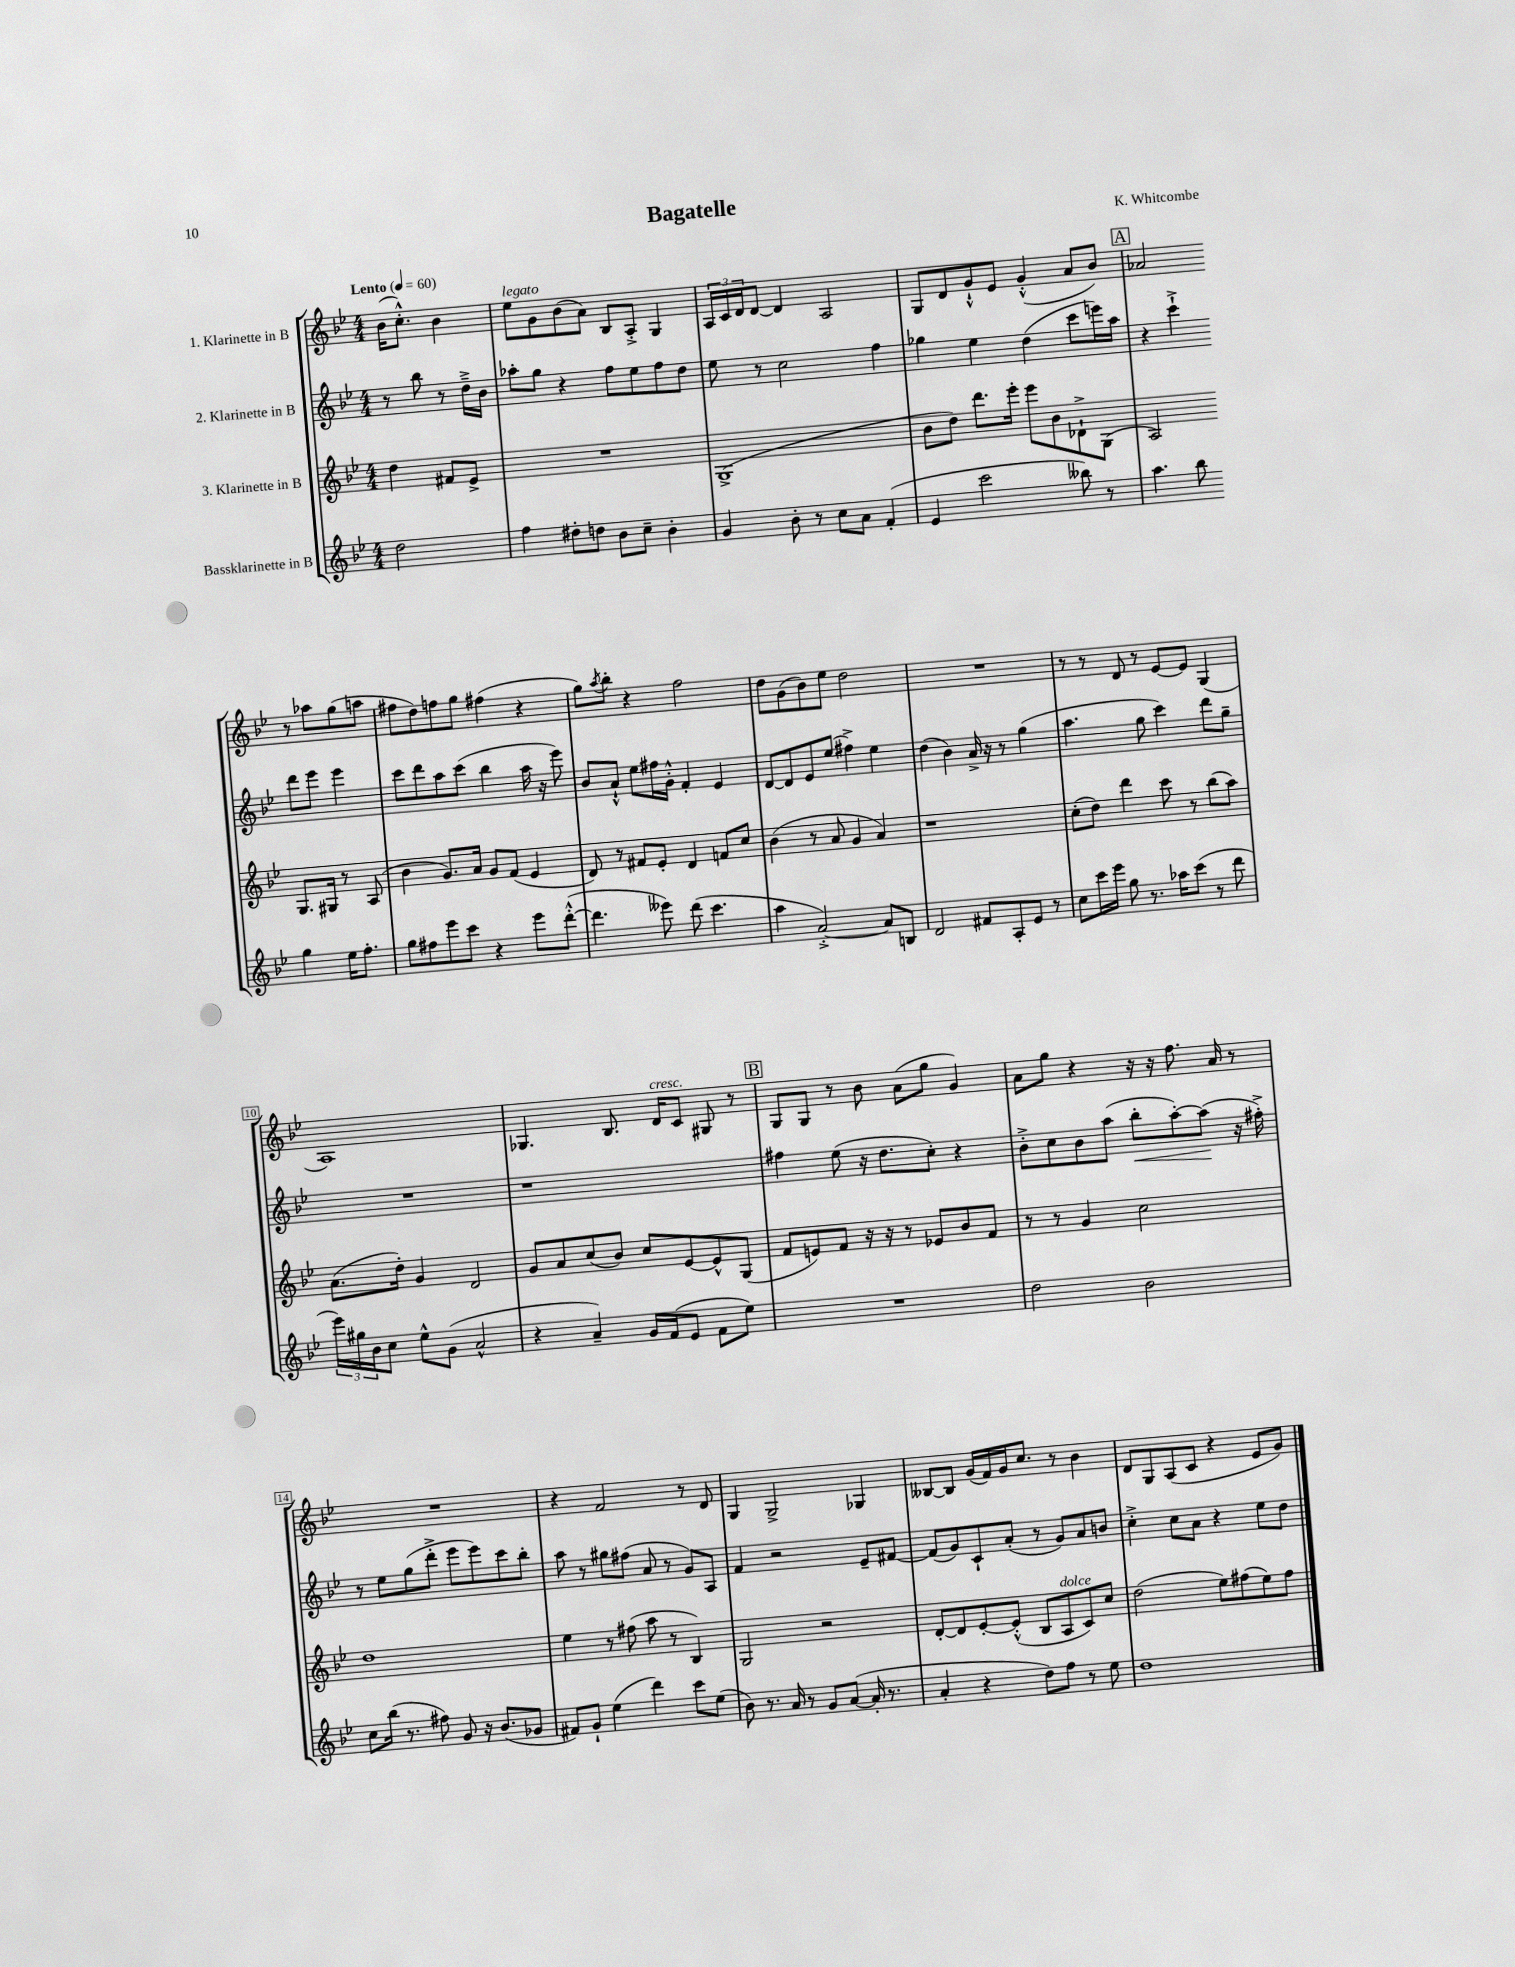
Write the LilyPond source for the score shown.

\header { title = "Bagatelle" composer = "K. Whitcombe" }
<<
\new StaffGroup <<
\new Staff = "s0" \with { instrumentName = "1. Klarinette in B" } {
    \clef treble \key bes \major \numericTimeSignature \time 4/4 \partial 2 \tempo "Lento" 4 = 60
    bes'16( c''8.-.-^) bes'4 |
    ees''8^\markup { \italic "legato" } g'8 bes'8( a'8) bes8 a8-.-> g4 |
    \tuplet 3/2 { a16 c'16 d'16 } d'8~ d'4 a2 |
    g8 d'8 g'8-!-^ ees'8 g'4-.-^( a'8 bes'8) |
    \mark \markup { \box "A" } aes'2 r8 aes''8 g''8( a''8 |
    fis''8 d''8) f''8 g''8 fis''4( r4 |
    g''8) \acciaccatura { a''8 } bes''8-. r4 f''2 |
    d''8 g'8( bes'8) ees''8 d''2 |
    R1 |
    r8 r8 d'8 r8 ees'8~ ees'8 g4( |
    a1) |
    ges4. bes8. d'16^\markup { \italic "cresc." } c'8 gis8 r8 |
    \mark \markup { \box "B" } g8 g8 r8 bes'8 a'8( g''8 g'4) |
    a'8 g''8 r4 r16 r16 f''8. a'16 r8 |
    R1 |
    r4 f'2 r8 d'8 |
    g4 g2-> ges4 |
    beses8~ beses8 g'16( f'16) g'16 c''8. r8 bes'4 |
    d'8 g8 a8( c'8 r4 ees'8 g'8) \bar "|." |
}
\new Staff = "s1" \with { instrumentName = "2. Klarinette in B" } {
    \clef treble \key bes \major \numericTimeSignature \time 4/4 \partial 2
    r8 bes''8 r8 d''16---> bes'16 |
    aes''8-. g''8 r4 f''8 ees''8 f''8 d''8 |
    ees''8 r8 c''2 f''4 |
    ges''4 ees''4 d''4( c'''8 e'''16) a''16 |
    \mark \markup { \box "A" } r4 c'''4-!-> d'''8 ees'''8 ees'''4 |
    c'''8 d'''8 a''8 c'''8( bes''4 a''16 r16 ees'''8) |
    bes'8 a'8-!-^ ees''8 fis''16 g'16-.-^ f'4-. ees'4 |
    d'8~ d'8 ees'8 ees''8( fis''4->) ees''4 |
    d''4( bes'4) a'16-> r16 r8 g''4( |
    a''4. g''8 c'''4) d'''8 g''8-- |
    R1 |
    r1 |
    \mark \markup { \box "B" } fis''4 ees''8( r16 d''8. c''8-.) r4 |
    bes'8-.-> c''8 bes'8 a''8( bes''8-.\< a''8~-.) a''8\!( r16 fis''16-.->) |
    r8 ees''8 g''8( d'''8-.-> ees'''8 ees'''8) c'''8 bes''8-. |
    a''8 r8 gis''8 fis''8( a'8 r8 g'8) a8 |
    f'4 r2 ees'8-- fis'8~ |
    fis'8( g'8) c'8-! a'8-.( r8 g'8) a'8 b'8 |
    c''4-.-> c''8 a'8 r4 ees''8 d''8 \bar "|." |
}
\new Staff = "s2" \with { instrumentName = "3. Klarinette in B" } {
    \clef treble \key bes \major \numericTimeSignature \time 4/4 \partial 2
    d''4 fis'8 ees'8-> |
    R1 |
    g1->( |
    bes'8 d''8) d'''8. ees'''16-. ees'''8 bes'8 des'8-!-> g8( |
    \mark \markup { \box "A" } a2) g8. gis16 r8 a8( |
    bes'4 g'8.) a'16 g'8 f'8( ees'4 |
    d'8) r8 fis'8 ees'8-. d'4 f'8 c''8 |
    bes'4( r8 a'8 g'4 a'4) |
    r1 |
    c''8-.( d''8) d'''4 c'''8 r8 bes''8( a''8) |
    a'8.( d''16-.) g'4 d'2 |
    g'8 a'8 c''8( bes'8) c''8 ees'8~ ees'8-^ g8( |
    \mark \markup { \box "B" } f'8 e'8) f'8 r16 r16 r8 ees'8 bes'8 f'8 |
    r8 r8 g'4 c''2 |
    d''1 |
    ees''4 r8 fis''8( a''8 r8 bes4) |
    g2 r2 |
    d'8~-. d'8 ees'8~-. ees'8-.-^( bes8 a8^\markup { \italic "dolce" } c'8) c''8 |
    d''2( ees''8) fis''8( ees''8) fis''8 \bar "|." |
}
\new Staff = "s3" \with { instrumentName = "Bassklarinette in B" } {
    \clef treble \key bes \major \numericTimeSignature \time 4/4 \partial 2
    d''2 |
    f''4 dis''8-. d''8 bes'8 c''8-- bes'4-. |
    g'4 bes'8-. r8 c''8 a'8 f'4-.( |
    ees'4 c'''2 beses''8) r8 |
    \mark \markup { \box "A" } a''4. bes''8 g''4 ees''16 f''8.-. |
    g''8 fis''8 ees'''8 c'''8 r4 ees'''8 d'''8~-.-^( |
    d'''4. eeses'''8) d'''8( c'''4. |
    a''4 a'2~-.->) a'8 b8 |
    d'2 fis'8 a8-. ees'8 r8 |
    c''8 c'''16 ees'''16 g''8 r8. aes''16 c'''8( r8 d'''8 |
    \tuplet 3/2 { ees'''16) gis''16 bes'16 } c''8 ees''8-^ g'8( a'2-^ |
    r4 a'4--) g'16 f'16( ees'8 f'8 ees''8) |
    \mark \markup { \box "B" } R1 |
    d''2 bes'2 |
    c''8 bes''16( r8. fis''8) g'8 r16 bes'8.( ges'8 |
    fis'8) g'8-! ees''4( d'''4) c'''8 ees''8( |
    bes'8) r8. a'16 r8 g'8 a'8~( a'16-. r8. |
    a'4-. r4 d''8) f''8 r8 ees''8 |
    d''1 \bar "|." |
}
>>
>>
\layout { \context { \Score \override BarNumber.stencil = #(make-stencil-boxer 0.1 0.3 ly:text-interface::print) } }
